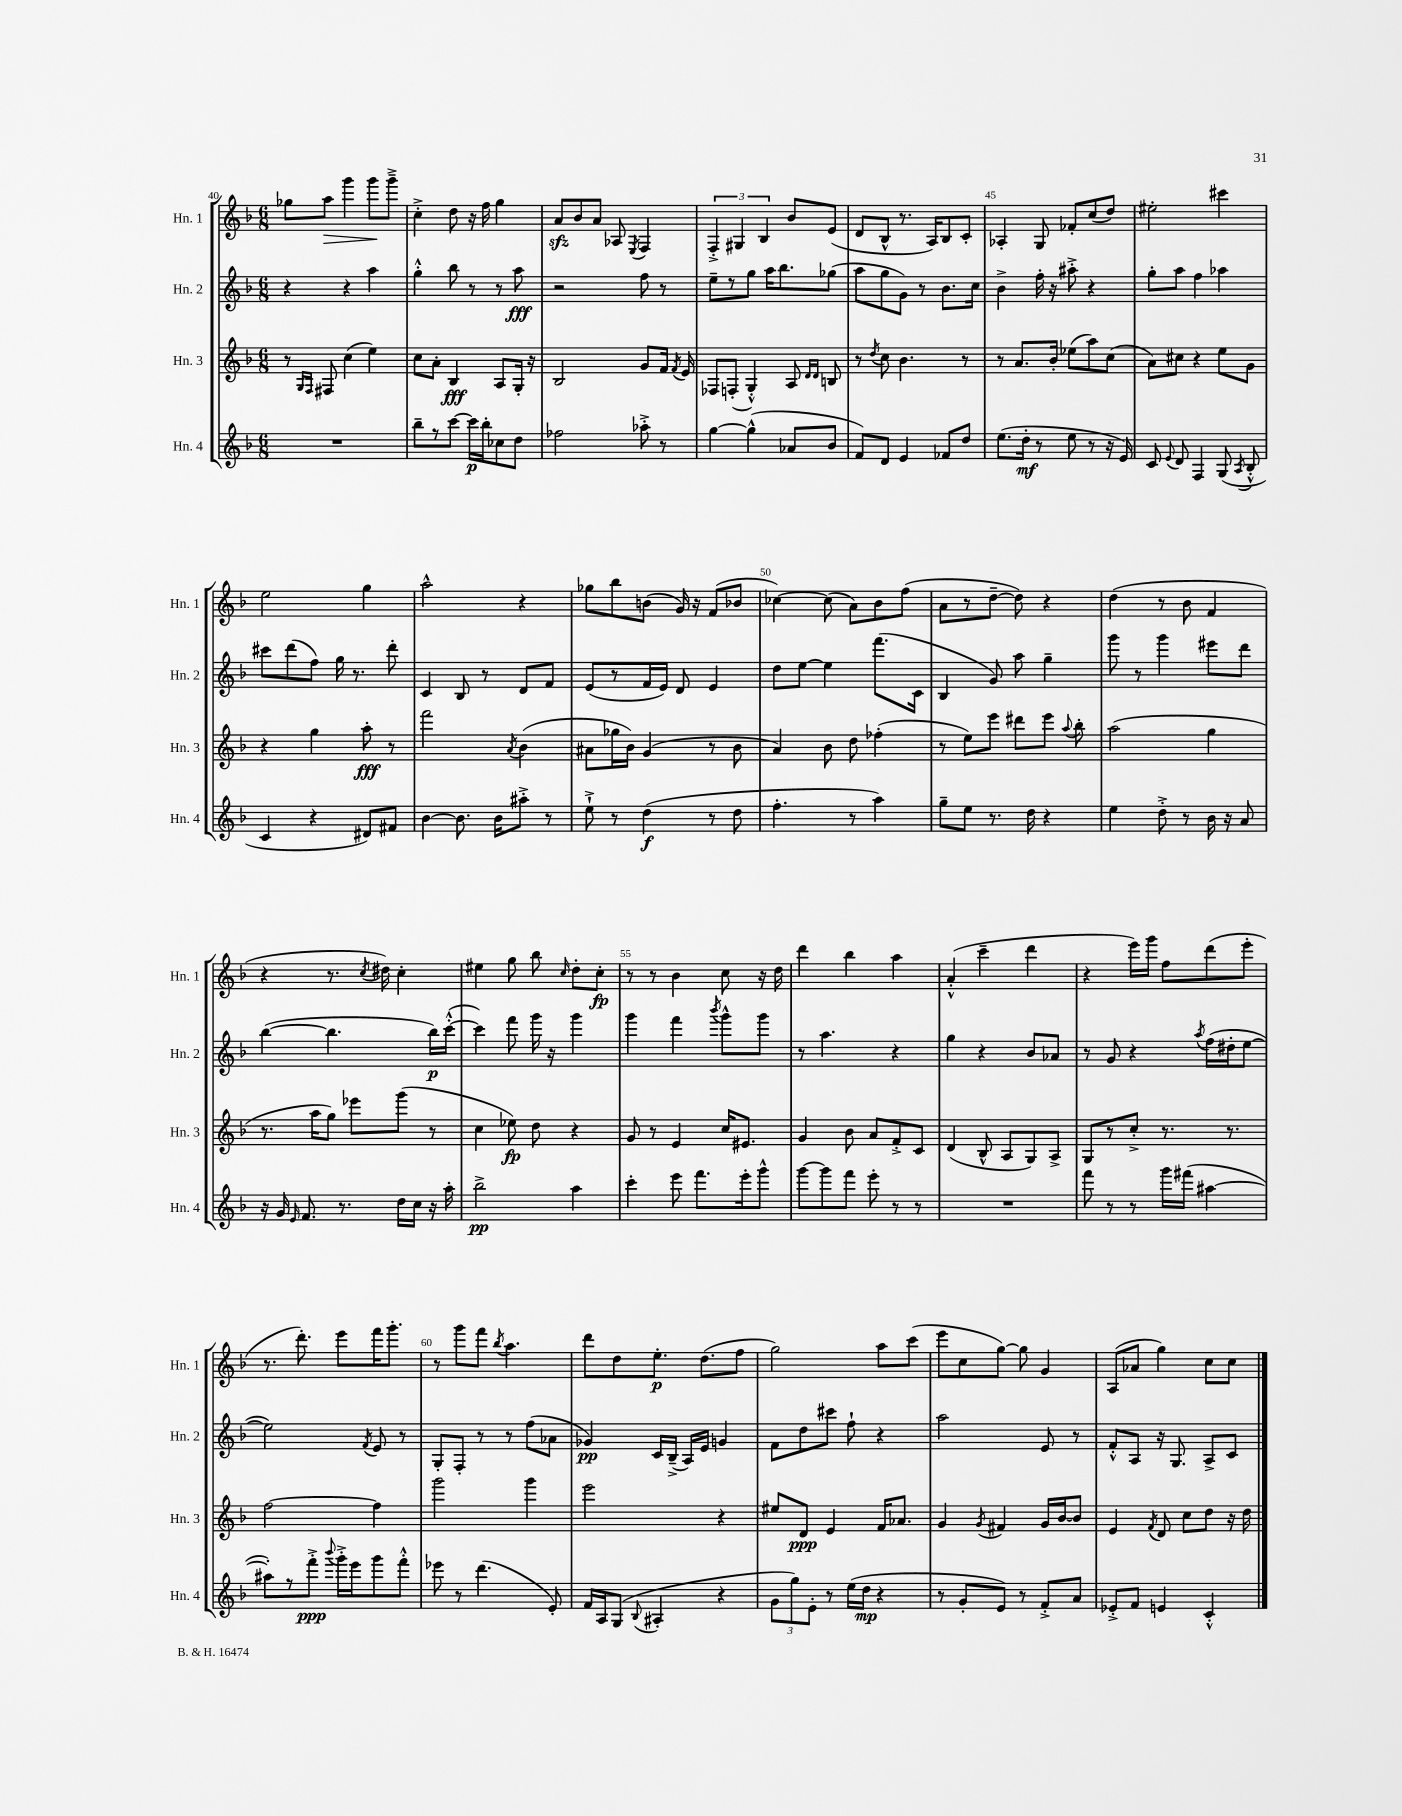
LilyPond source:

<<
\new StaffGroup <<
\new Staff = "s0" \with { instrumentName = "Hn. 1" shortInstrumentName = "Hn. 1" } {
    \clef treble \key f \major \numericTimeSignature \time 6/8
    \autoBeamOff ges''8[ a''8]\> g'''4 g'''8[\! g'''8]---> |
    c''4-.-> d''8 r16 f''16 g''4 |
    a'8[\sfz bes'8 a'8] aes8 \acciaccatura { e8 } f4 |
    \tuplet 3/2 { f4-.-> gis4 bes4 } bes'8[ e'8]( |
    d'8[ bes8]-^ r8. a16[) bes8 c'8]-. |
    aes4-. g8 fes'8[-. c''8( d''8]) |
    eis''2-. cis'''4 |
    e''2 g''4 |
    a''2-^ r4 |
    ges''8[ bes''8 b'8]( g'16) r16 f'8[( bes'8] |
    ces''4~) ces''8( a'8[) bes'8 f''8]( |
    a'8[ r8 d''8]~-- d''8) r4 |
    d''4( r8 bes'8 f'4 |
    r4 r8. \acciaccatura { c''8 } dis''16) c''4-. |
    eis''4 g''8 bes''8 \grace { c''16 } d''8[-. c''8]-.\fp |
    r8 r8 bes'4 c''8 r16 d''16 |
    d'''4 bes''4 a''4 |
    a'4-.-^( c'''4-- d'''4 |
    r4 e'''16[) g'''16] f''8[ d'''8( e'''8]-. |
    r8. d'''8.-.) e'''8[ f'''16 g'''8.]-. |
    r8 g'''8[ f'''8] \acciaccatura { bes''8 } a''4. |
    d'''8[ d''8 e''8.]-.\p d''8.[( f''8] |
    g''2) a''8[ c'''8]( |
    e'''8[ c''8 g''8]~) g''8 g'4 |
    a8[( aes'8] g''4) c''8[ c''8] \bar "|." |
}
\new Staff = "s1" \with { instrumentName = "Hn. 2" shortInstrumentName = "Hn. 2" } {
    \clef treble \key f \major \numericTimeSignature \time 6/8
    \autoBeamOff r4 r4 a''4 |
    g''4-.-^ bes''8 r8 r8 a''8\fff |
    r2 f''8 r8 |
    e''8[-- r8 g''8] a''16[ bes''8. ges''8]( |
    a''8[ g''8 g'8]) r8 bes'8.[ c''16] |
    bes'4-> f''16-. r16 ais''8-.-> r4 |
    g''8[-. a''8] f''4 aes''4 |
    cis'''8[ d'''8( f''8]) g''16 r8. d'''8-. |
    c'4 bes8 r8 d'8[ f'8] |
    e'8[( r8 f'16 e'16]) d'8 e'4 |
    d''8[ e''8]~ e''4 f'''8.[( c'16] |
    bes4 g'8) a''8 g''4-- |
    g'''8 r8 g'''4 eis'''8[ d'''8] |
    bes''4~( bes''4. bes''16[\p) c'''16]~-.-^( |
    c'''4) f'''8 g'''16 r16 g'''4 |
    g'''4 f'''4 \acciaccatura { bes'''8 } g'''8[-^ g'''8] |
    r8 a''4. r4 |
    g''4 r4 bes'8[ aes'8] |
    r8 g'8 r4 \acciaccatura { a''8 } f''16[( dis''16-. e''8]~ |
    e''2) \acciaccatura { f'8 } e'8 r8 |
    g8[-. f8]-. r8 r8 f''8[( aes'8] |
    ges'4\pp) c'16[ bes16]--->( a16[) e'16] g'4 |
    f'8[ d''8 cis'''8] f''8-! r4 |
    a''2 e'8 r8 |
    f'8[-.-^ a8] r16 g8. a8[-> c'8] \bar "|." |
}
\new Staff = "s2" \with { instrumentName = "Hn. 3" shortInstrumentName = "Hn. 3" } {
    \clef treble \key f \major \numericTimeSignature \time 6/8
    \autoBeamOff r8 \grace { g16[ f16] } fis8 c''4( e''4) |
    c''8[ a'8]-. bes4\fff a8[ g16]-. r16 |
    bes2 g'8[ f'16] \acciaccatura { f'8 } e'16 |
    fes8[ f8]-.( g4-.-^) a8 \grace { d'16[ d'16] } b8 |
    r8 \acciaccatura { d''8 } c''8 bes'4. r8 |
    r8 a'8.[ bes'16]-. ees''8[( a''8) c''8]( |
    a'8[) cis''8] r4 e''8[ g'8] |
    r4 g''4 a''8-.\fff r8 |
    f'''2 \acciaccatura { a'8 } bes'4( |
    ais'8[ ges''16 bes'16]) g'4( r8 bes'8 |
    a'4) bes'8 d''8 fes''4-.( |
    r8 e''8[) e'''8] dis'''8[ e'''8] \appoggiatura { a''8 } bes''8-. |
    a''2( g''4 |
    r8. a''16[ g''8]) ees'''8[ g'''8]( r8 |
    c''4 ees''8\fp) d''8 r4 |
    g'8 r8 e'4 c''16[ eis'8.] |
    g'4 bes'8 a'8[ f'8-.-> c'8] |
    d'4( bes8-^ a8[ g8) a8]-> |
    g8[ r8 c''8]-.-> r8. r8. |
    f''2~ f''4 |
    g'''2 g'''4 |
    e'''2 r4 |
    eis''8[ d'8]\ppp e'4 f'16[ aes'8.] |
    g'4 \acciaccatura { g'8 } fis'4 g'16[ bes'16~ bes'8] |
    e'4 \acciaccatura { f'8 } d'8 c''8[ d''8] r16 d''16 \bar "|." |
}
\new Staff = "s3" \with { instrumentName = "Hn. 4" shortInstrumentName = "Hn. 4" } {
    \clef treble \key f \major \numericTimeSignature \time 6/8
    \autoBeamOff R2. |
    bes''8[-- r8 c'''8]~ c'''16[\p bes''16-. ces''8 d''8] |
    fes''2 aes''8-.-> r8 |
    g''4~ g''4-^( aes'8[ bes'8] |
    f'8[) d'8] e'4 fes'8[ d''8] |
    e''8.[( d''16]-.\mf r8 e''8 r8 r16 e'16) |
    c'8 \appoggiatura { e'8 } d'8 f4 g8( \acciaccatura { a8 } bes8-.-^ |
    c'4 r4 dis'8[) fis'8] |
    bes'4~ bes'8. bes'16[ ais''8]-.-> r8 |
    e''8-!-> r8 d''4\f( r8 d''8 |
    f''4.-. r8 a''4) |
    g''8[-- e''8] r8. d''16 r4 |
    e''4 d''8-.-> r8 bes'16 r16 a'8 |
    r16 g'16 \grace { e'16 } f'8. r8. d''16[ c''16] r16 a''16-. |
    bes''2->\pp a''4 |
    c'''4-. e'''8 f'''8.[ e'''16-. g'''8]-^ |
    g'''8[~ g'''8 f'''8] e'''8-. r8 r8 |
    R2. |
    f'''8 r8 r8 g'''16[ fis'''16]( ais''4~ |
    ais''8[-.) r8 f'''8]-.->\ppp \appoggiatura { bes'''8 } g'''16[-.-> e'''16 g'''8 f'''8]-.-^ |
    ees'''8 r8 d'''4.( e'8-.) |
    f'16[ a16 g8]( \appoggiatura { bes8 } ais4-. r4 |
    \tuplet 3/2 { g'8[ g''8) e'8]-. } r8 e''16[( d''16]\mp r4 |
    r8 g'8[-. e'8]) r8 f'8[-.-> a'8] |
    ees'8[-.-> f'8] e'4 c'4-.-^ \bar "|." |
}
>>
>>
\layout { \context { \Score currentBarNumber = #40 \override BarNumber.break-visibility = ##(#f #t #t) barNumberVisibility = #(every-nth-bar-number-visible 5) } }
